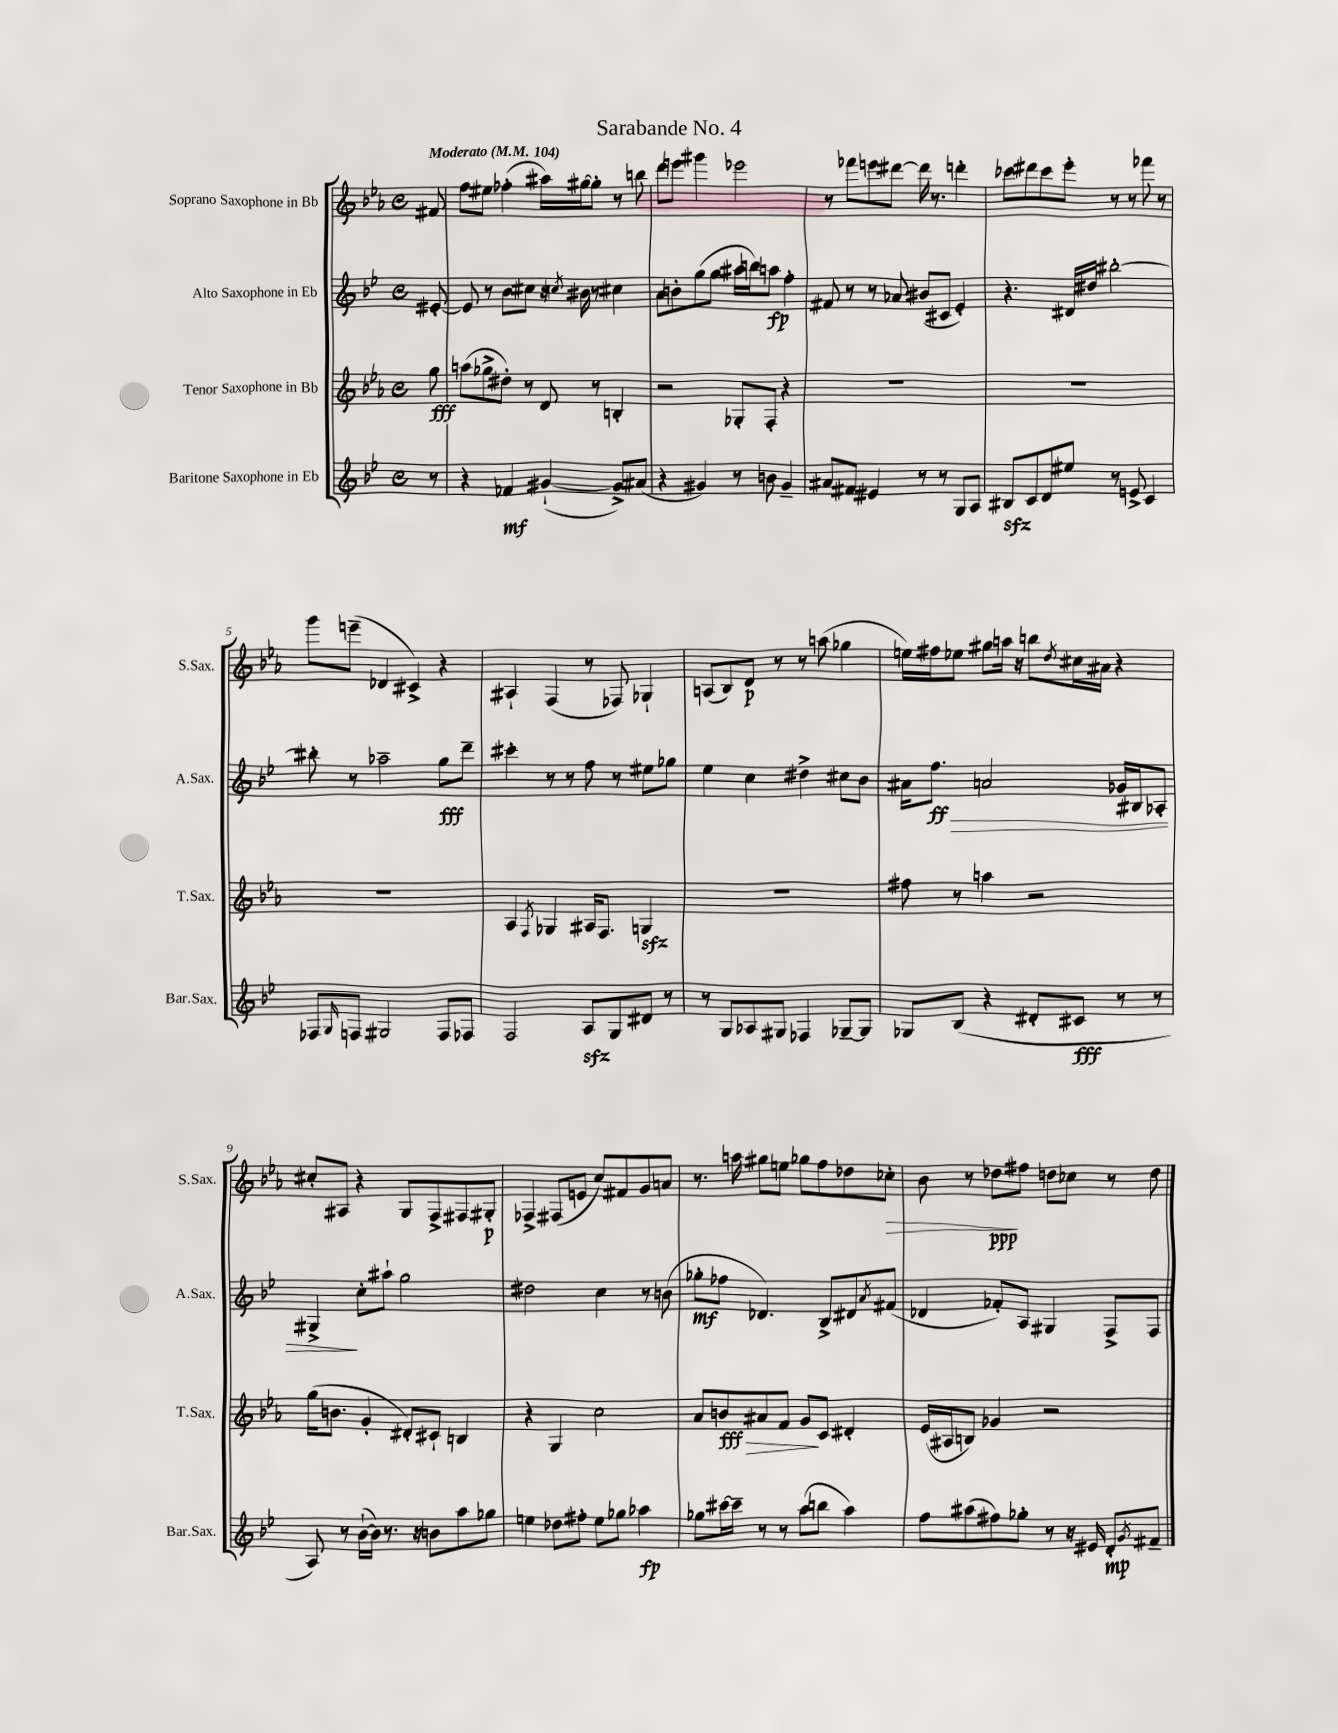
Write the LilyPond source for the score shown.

\header { title = "Sarabande No. 4" }
<<
\new StaffGroup <<
\new Staff = "s0" \with { instrumentName = "Soprano Saxophone in Bb" shortInstrumentName = "S.Sax." } {
    \clef treble \key ees \major \defaultTimeSignature \time 4/4 \partial 8 \tempo "Moderato" 4 = 104
    fis'8 |
    f''8 eis''8 fes''4-.( ais''16) gis''16~ gis''8-. r8 b''8 |
    d'''8 e'''8 gis'''4 ees'''2 |
    r8 fes'''8 e'''8 dis'''8~ dis'''16 r8. d'''4-. |
    ces'''8 dis'''8 ces'''8 ees'''8-. r8 r8 fes'''8 r8 |
    g'''8 e'''8--( des'4 cis'4->) r4 |
    ais4-! f4( r8 fes8) ges4-! |
    a8( bes8) d'8\p r8 r8 a''8( ges''4 |
    e''16) fis''16 ees''8 gis''8 a''16 r16 b''8 \acciaccatura { d''8 } cis''16 ais'16 r4 |
    cis''8-. ais8 r4 g8 f8-> fis8 gis8-.\p |
    fes4-> fis8( e'8 c''8) fis'8 g'8 a'8 |
    r8. a''16 gis''8 e''8 ges''8 f''8 des''8 ces''8-.\> |
    bes'8 r8 des''8\ppp\! fis''8 d''8 ces''8 r8 d''8 \bar "|." |
}
\new Staff = "s1" \with { instrumentName = "Alto Saxophone in Eb" shortInstrumentName = "A.Sax." } {
    \clef treble \key bes \major \defaultTimeSignature \time 4/4 \partial 8
    eis'8~-. |
    eis'8 r8 bes'8 cis''8 r16 \acciaccatura { c''8 } bis'16 r8 cis''4 |
    a'8 b'8-. g''8( g''8 ais''16 b''16) a''8\fp f''4-. |
    fis'8 r8 r8 aes'8 bis'8( cis'8 ees'4-.) |
    r4. dis'16 dis''16 bis''2~-. |
    bis''8-. r8 aes''2-- g''8\fff d'''8-- |
    cis'''4-. r8 r8 f''8 r8 eis''8 ges''8 |
    ees''4 c''4 dis''4-> cis''8 bes'8 |
    ais'16 f''8.\ff\> a'2 ges'16 bis16 aes8-. |
    gis4->\! c''8-. ais''8-! g''2 |
    dis''2 c''4 r8 b'8( |
    ges''8-.\mf fes''8 des'4.) bes8-> dis'8 \acciaccatura { a'8 } fis'8( |
    des'4 fes'8-.) a8 gis4 f8-> f8 \bar "|." |
}
\new Staff = "s2" \with { instrumentName = "Tenor Saxophone in Bb" shortInstrumentName = "T.Sax." } {
    \clef treble \key ees \major \defaultTimeSignature \time 4/4 \partial 8
    g''8\fff |
    a''8( ges''8-> dis''8-.) r8 d'8 r8 b4-. |
    r2 ges8-. f8-. r4 |
    R1 |
    R1 |
    R1 |
    aes4 \acciaccatura { f8 } ges4 ais16 f8. g4\sfz |
    R1 |
    fis''8 r8 a''4 r2 |
    g''16( b'8. g'4-. dis'8-.) cis'8-! b4 |
    r4 g4 c''2 |
    aes'8 b'8\fff\> ais'8 f'8 g'8\! c'8 dis'4-. |
    ees'16( ais16 b8) ges'4 r2 \bar "|." |
}
\new Staff = "s3" \with { instrumentName = "Baritone Saxophone in Eb" shortInstrumentName = "Bar.Sax." } {
    \clef treble \key bes \major \defaultTimeSignature \time 4/4 \partial 8
    r8 |
    r4 fes'4\mf gis'4~-!( gis'8->) ais'8( |
    r4 gis'4) r8 b'8 gis'4-- |
    ais'8 fis'8 eis'4 r8 r8 g8 a8 |
    bis8\sfz c'8 d'8 eis''8 r8 e'8-> c'4 |
    fes8 \grace { g16 } f8 gis2 f8 fes8 |
    f2 a8\sfz g8 dis'8 r8 |
    r8 g8 aes8 gis8 fes4 ges8~-- ges8 |
    ges8 bes8( r4 dis'8-. cis'8\fff r8 r8 |
    a8) r8 bes'16~-!( bes'16) r8. r16 b'8 a''8 ges''8 |
    e''4 des''8 fis''8-. e''8 ges''8 aes''4\fp |
    ges''8 cis'''16~ cis'''16-- r8 r8 a''8( b''8 a''4) |
    f''8 ais''8( fis''8) ges''8-. r8 r16 eis'16 d'8-.\mp \acciaccatura { g'8 } fis'8-- \bar "|." |
}
>>
>>
